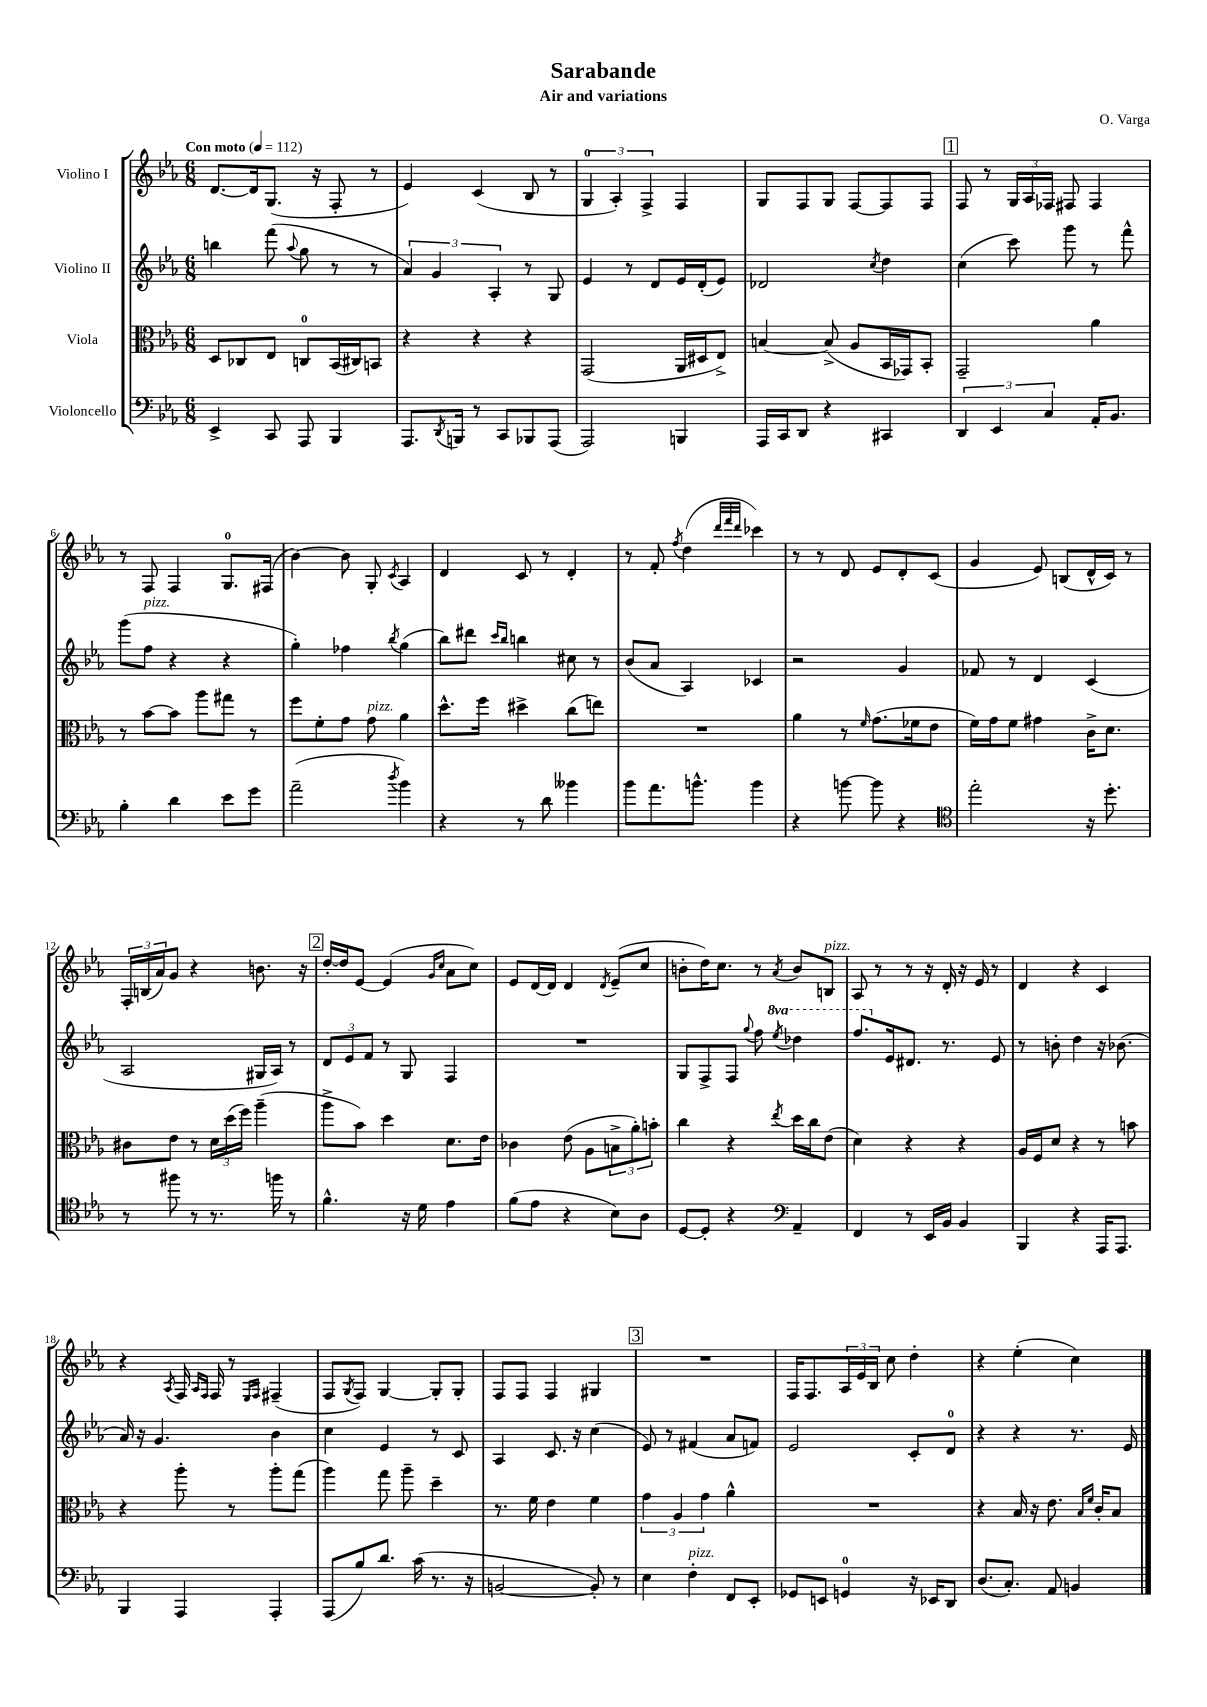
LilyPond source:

\header { title = "Sarabande" composer = "O. Varga" subtitle = "Air and variations" }
<<
\new StaffGroup <<
\new Staff = "s0" \with { instrumentName = "Violino I" } {
    \clef treble \key ees \major \numericTimeSignature \time 6/8 \tempo "Con moto" 4 = 112
    d'8.~ d'16 g8.( r16 f8-. r8 |
    ees'4) c'4( bes8 r8 |
    \tuplet 3/2 { g4-0 aes4-.) f4-> } f4 |
    g8 f8 g8 f8~ f8 f8 |
    \mark \markup { \box "1" } f8 r8 \tuplet 3/2 { g16 aes16 fes16 } fis8 fis4 |
    r8 f8 f4 g8.-0 fis16( |
    bes'4~) bes'8 g8-. \acciaccatura { c'8 } aes4 |
    d'4 c'8 r8 d'4-. |
    r8 f'8-. \acciaccatura { f''8 } d''4( \grace { d'''32 f'''32 d'''32 } ces'''4) |
    r8 r8 d'8 ees'8 d'8-. c'8( |
    g'4 ees'8) b8( d'16-^ c'16) r8 |
    \tuplet 3/2 { f16-. b16( aes'16) } g'8 r4 b'8. r16 |
    \mark \markup { \box "2" } d''16~-. d''16 ees'8~ ees'4( \grace { g'16 c''16 } aes'8 c''8) |
    ees'8 d'16~ d'16 d'4 \acciaccatura { d'8 } ees'8--( c''8 |
    b'8-. d''16) c''8. r8 \acciaccatura { aes'8 } b'8 b8^\markup { \italic "pizz." } |
    aes8 r8 r8 r16 d'16-. r16 ees'16 r8 |
    d'4 r4 c'4 |
    r4 \acciaccatura { aes8 } f16 \grace { aes16 f16 } f16 r8 \grace { ees16 f16 } fis4--( |
    f8 \acciaccatura { g8 } f8) g4~ g8-. g8-. |
    f8 f8 f4 gis4 |
    \mark \markup { \box "3" } R2. |
    f16 f8. \tuplet 3/2 { aes16 ees'16 bes16 } c''8 d''4-. |
    r4 ees''4-.( c''4) \bar "|." |
}
\new Staff = "s1" \with { instrumentName = "Violino II" } {
    \clef treble \key ees \major \numericTimeSignature \time 6/8 \set Staff.ottavationMarkups = #ottavation-simple-ordinals
    b''4 f'''8( \appoggiatura { aes''8 } g''8 r8 r8 |
    \tuplet 3/2 { aes'4) g'4 aes4-. } r8 g8 |
    ees'4 r8 d'8 ees'16 d'16-.( ees'8) |
    des'2 \acciaccatura { c''8 } d''4 |
    \mark \markup { \box "1" } c''4( c'''8) g'''8 r8 f'''8-^ |
    g'''8( f''8^\markup { \italic "pizz." } r4 r4 |
    g''4-.) fes''4 \acciaccatura { bes''8 } g''4( |
    bes''8) dis'''8 \grace { c'''16 bes''16 } b''4 cis''8 r8 |
    bes'8( aes'8 aes4) ces'4 |
    r2 g'4 |
    fes'8 r8 d'4 c'4( |
    aes2 gis16 aes16) r8 |
    \mark \markup { \box "2" } \tuplet 3/2 { d'8 ees'8 f'8 } r8 g8 f4 |
    R2. |
    g8 f8-> f8 \appoggiatura { g''8 } f''8 \ottava #1 \acciaccatura { ees'''8 } des'''4 |
    f'''8. \ottava #0 ees'16 dis'8. r8. ees'8 |
    r8 b'8-. d''4 r16 bes'8.( |
    aes'16) r16 g'4. bes'4 |
    c''4 ees'4 r8 c'8 |
    aes4 c'8. r16 c''4( |
    \mark \markup { \box "3" } ees'8) r8 fis'4( aes'8 f'8) |
    ees'2 c'8-. d'8-0 |
    r4 r4 r8. ees'16 \bar "|." |
}
\new Staff = "s2" \with { instrumentName = "Viola" } {
    \clef alto \key ees \major \numericTimeSignature \time 6/8
    d8 ces8 ees8 c8-0 bes,16( cis16) b,8 |
    r4 r4 r4 |
    g,2( aes,16 dis16 ees8->) |
    b4~ b8->( aes8 bes,16 ges,16) bes,8-. |
    \mark \markup { \box "1" } g,2-- aes'4 |
    r8 bes'8~ bes'8 aes''8 gis''8 r8 |
    f''8 f'8-. g'8 g'8^\markup { \italic "pizz." } aes'4 |
    d''8.-^ f''16 dis''4-> c''8( e''8) |
    R2. |
    aes'4 r8 \grace { f'16 } g'8.( fes'16 ees'8 |
    f'16) g'16 f'8 gis'4 c'16-> d'8. |
    cis'8 ees'8 r8 \tuplet 3/2 { d'16 d''16( f''16) } aes''4--( |
    \mark \markup { \box "2" } aes''8-> bes'8) d''4 d'8. ees'16 |
    ces'4 ees'8( aes8 \tuplet 3/2 { b8-> aes'8-.) b'8-. } |
    c''4 r4 \acciaccatura { ees''8 } d''16 c''16 ees'8( |
    d'4) r4 r4 |
    aes16 f16 d'8 r4 r8 b'8 |
    r4 aes''8-. r8 aes''8-. g''8( |
    aes''4) g''8 aes''8-- d''4-- |
    r8. f'16 ees'4 f'4 |
    \mark \markup { \box "3" } \tuplet 3/2 { g'4 aes4 g'4 } aes'4-^ |
    R2. |
    r4 bes16 r16 ees'8. \grace { bes16 f'16 } c'16-. bes8 \bar "|." |
}
\new Staff = "s3" \with { instrumentName = "Violoncello" } {
    \clef bass \key ees \major \numericTimeSignature \time 6/8
    ees,4-> c,8 aes,,8 bes,,4 |
    aes,,8. \acciaccatura { d,8 } b,,16 r8 c,8 bes,,8 aes,,8( |
    aes,,2) b,,4 |
    aes,,16 c,16 d,8 r4 cis,4 |
    \mark \markup { \box "1" } \tuplet 3/2 { d,4 ees,4 c4 } aes,16-. bes,8. |
    bes4-. d'4 ees'8 g'8 |
    aes'2--( \acciaccatura { d''8 } bes'4) |
    r4 r8 d'8 beses'4 |
    bes'8 aes'8. b'8.-^ b'4 |
    r4 b'8~ b'8 r4 |
    \clef tenor ees''2-. r16 d''8.-. |
    r8 fis''8 r8 r8. f''16 r8 |
    \mark \markup { \box "2" } f'4.-^ r16 d'16 ees'4 |
    f'8( ees'8 r4 bes8) aes8 |
    d8~ d8-. r4 \clef bass aes,4-- |
    f,4 r8 ees,16 bes,16 bes,4 |
    bes,,4 r4 aes,,16 aes,,8. |
    bes,,4 aes,,4 aes,,4-. |
    aes,,8( bes8) d'8. c'16( r8. r16 |
    b,2~ b,8-.) r8 |
    \mark \markup { \box "3" } ees4 f4-.^\markup { \italic "pizz." } f,8 ees,8-. |
    ges,8 e,8 g,4-0 r16 ees,16 d,8 |
    d8.( c8.-.) aes,8 b,4 \bar "|." |
}
>>
>>
